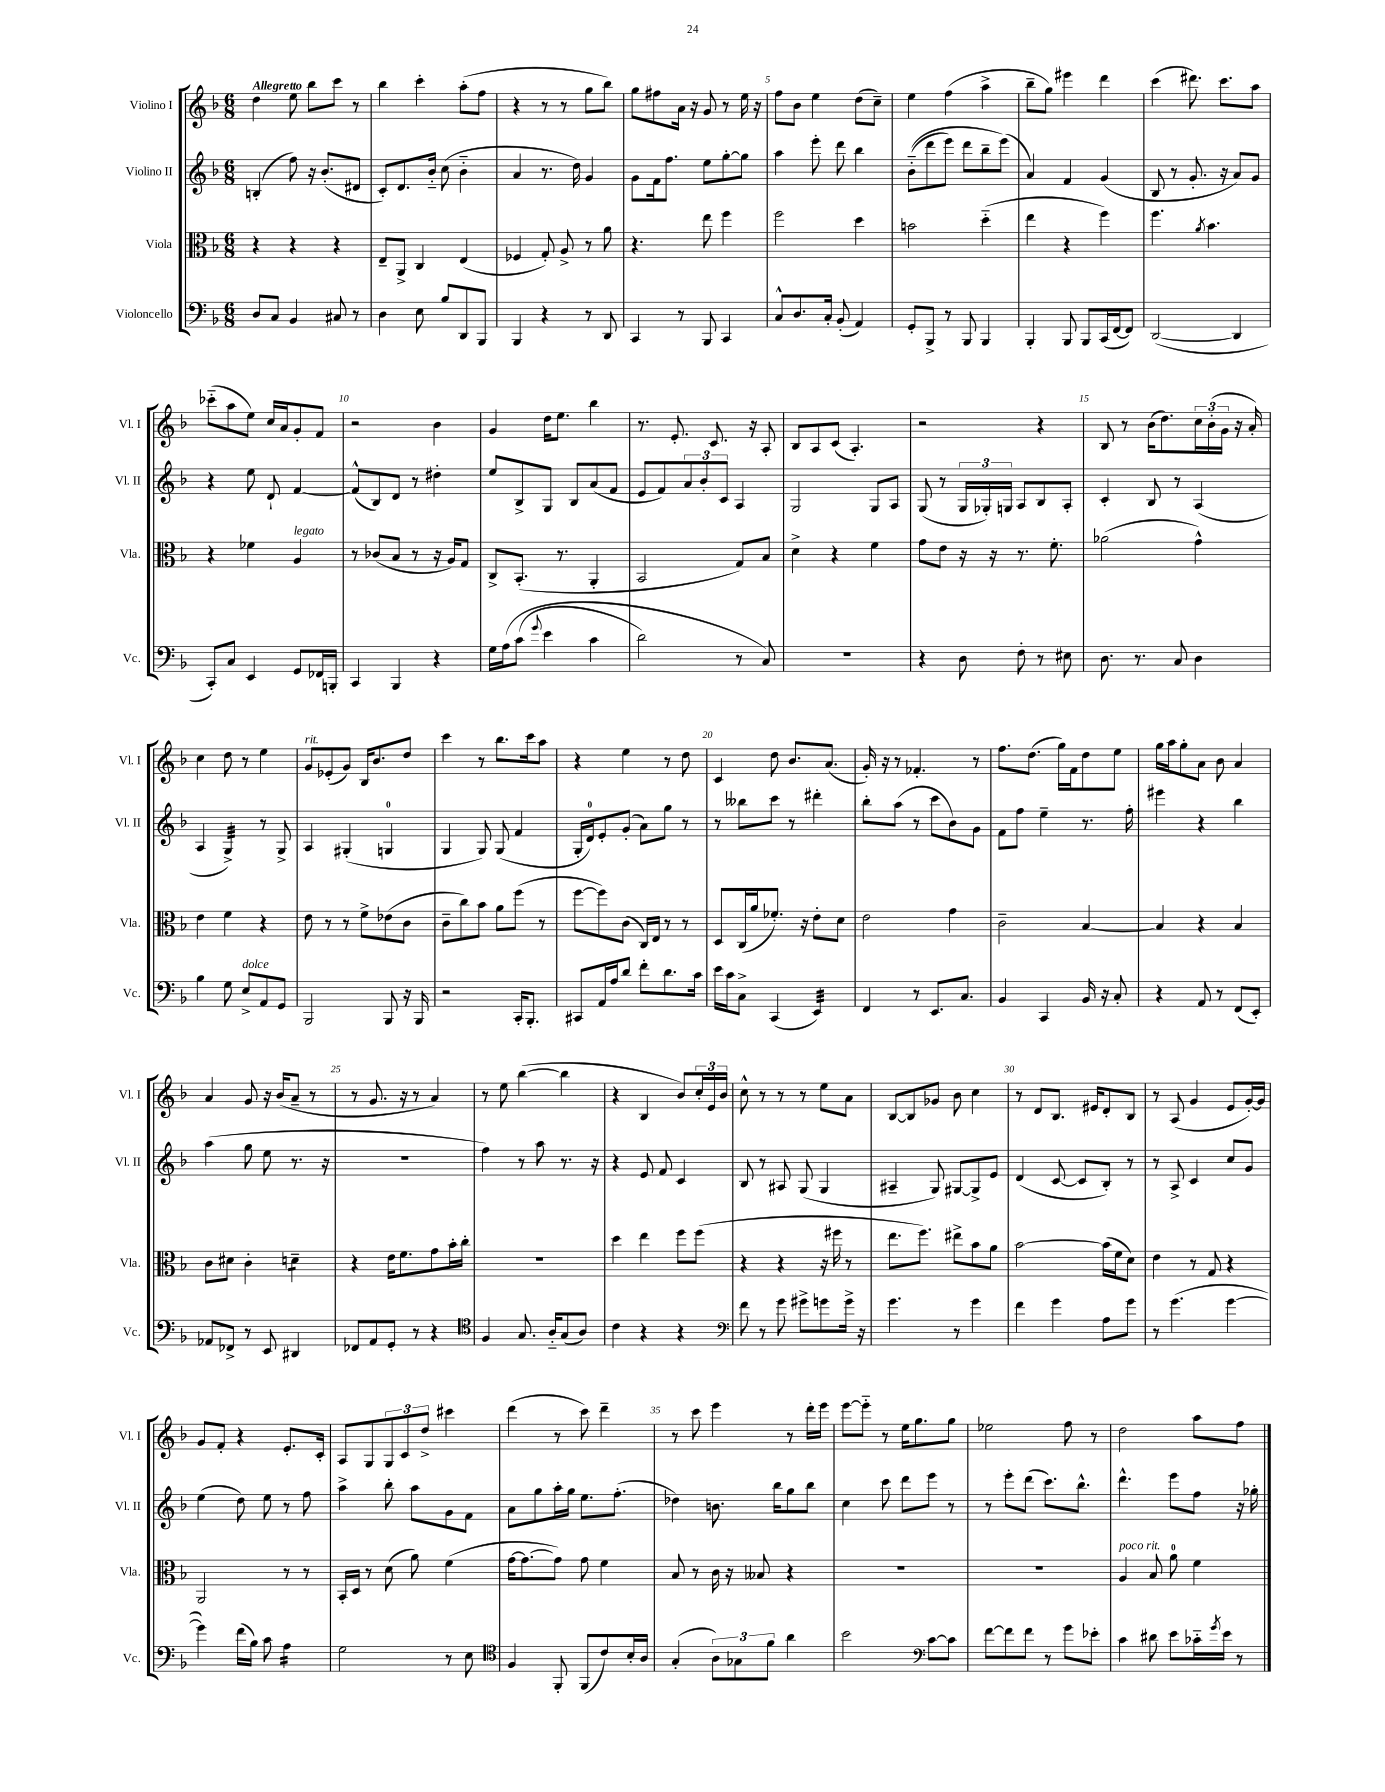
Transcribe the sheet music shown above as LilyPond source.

<<
\new StaffGroup <<
\new Staff = "s0" \with { instrumentName = "Violino I" shortInstrumentName = "Vl. I" } {
    \clef treble \key f \major \numericTimeSignature \time 6/8 \tempo "Allegretto"
    d''4 e''8 bes''8 c'''8 r8 |
    bes''4 c'''4-. a''8-.( f''8 |
    r4 r8 r8 g''8 bes''8) |
    g''8 fis''8 a'16 r16 g'8 r8 e''16 r16 |
    f''8 bes'8 e''4 d''8( c''8--) |
    e''4 f''4( a''4-> |
    bes''8-- g''8) eis'''4 d'''4 |
    c'''4( dis'''8.) c'''8. a''8 |
    ces'''8-_( a''8 e''8) c''16 a'16 g'8-. f'8 |
    r2 bes'4 |
    g'4 d''16 e''8. bes''4 |
    r8. e'8.-. c'8. r16 a8-. |
    bes8 a8 c'8( a4.-.) |
    r2 r4 |
    bes8 r8 bes'16( d''8.) \tuplet 3/2 { c''16 bes'16-.( g'16 } r16 a'16-.) |
    c''4 d''8 r8 e''4 |
    g'8^\markup { \italic "rit." } ees'8-.( g'8) bes16 bes'8. d''8 |
    c'''4 r8 bes''8. c'''16 a''8 |
    r4 e''4 r8 d''8 |
    c'4 d''8 bes'8. a'8.( |
    g'16-.) r16 r8 fes'4.-. r8 |
    f''8. d''8.( g''16) f'16 d''8 e''8 |
    g''16 a''16 g''8-. a'8 bes'8 a'4 |
    a'4 g'8 r16 bes'16( a'8-- r8 |
    r8 g'8. r16 r8 a'4) |
    r8 e''8 bes''4~( bes''4 |
    r4 bes4 bes'8) \tuplet 3/2 { c''16-. e'16 bes'16 } |
    c''8-^ r8 r8 r8 e''8 a'8 |
    bes8~ bes8 ges'8 bes'8 c''4 |
    r8 d'8 bes8. eis'16 d'8-. bes8 |
    r8 a8( g'4 e'8 g'16~-.) g'16 |
    g'8 f'8-. r4 e'8.-. c'16-. |
    a8 g8 \tuplet 3/2 { g8 c'8 d''8-> } cis'''4 |
    d'''4( r8 c'''8) d'''4-- |
    r8 c'''8 e'''4 r8 d'''16-. e'''16 |
    e'''8~ e'''8-_ r8 e''16 g''8. g''8 |
    ees''2 f''8 r8 |
    d''2 a''8 f''8 \bar "|." |
}
\new Staff = "s1" \with { instrumentName = "Violino II" shortInstrumentName = "Vl. II" } {
    \clef treble \key f \major \numericTimeSignature \time 6/8
    b4-.( f''8) r16 bes'8.-.( dis'8 |
    c'8-.) d'8. bes'16-_ c''8( bes'4-_ |
    a'4 r8. d''16) g'4 |
    g'8 f'16 f''8. e''8 g''8~-. g''8 |
    a''4 e'''8-. d'''8 bes''4 |
    bes'8-_(\( d'''8 e'''8) d'''8 bes''8-- e'''8(\) |
    a'4) f'4 g'4( |
    bes8 r8 g'8.-. r16 a'8) g'8 |
    r4 e''8 d'8-! f'4~ |
    f'8-^( bes8) d'8 r8 dis''4-. |
    e''8 bes8-> g8 bes8 a'8( f'8 |
    e'8 f'8) \tuplet 3/2 { a'8 bes'8-. c'8 } a4 |
    g2 g8 a8 |
    g8( r8 \tuplet 3/2 { g16 ges16-.) g16 } a8 bes8 a8-. |
    c'4-. bes8 r8 a4( |
    a4 g4:32->) r8 g8-> |
    a4 gis4-.( g4-0 |
    g4 g8) g8( f'4 |
    g16-. d'16-0) e'8-. g'8-.( a'8) g''8 r8 |
    r8 beses''8 c'''8 r8 dis'''4-. |
    bes''8-. a''8( r8 c'''8 bes'8) g'8 |
    f'8 f''8 e''4-- r8. f''16-. |
    eis'''4 r4 bes''4 |
    a''4( g''8 e''8 r8. r16 |
    R2. |
    f''4) r8 a''8 r8. r16 |
    r4 e'8 f'8 c'4 |
    bes8 r8 ais8 g8( g4 |
    ais4-- g8) gis8~ gis8-> e'8 |
    d'4( c'8~ c'8 bes8-.) r8 |
    r8 a8-> c'4 c''8 g'8 |
    e''4( d''8) e''8 r8 f''8 |
    a''4-> bes''8-. a''8 g'8 f'8 |
    a'8 g''8 a''16-. g''16 e''8. f''8.-.( |
    des''4) b'8. bes''16 g''8 bes''8 |
    c''4 c'''8 d'''8 e'''8 r8 |
    r8 e'''8-. d'''8( c'''8.) bes''8.-^ |
    d'''4.-^ e'''8 f''8 r16 ges''16-. \bar "|." |
}
\new Staff = "s2" \with { instrumentName = "Viola" shortInstrumentName = "Vla." } {
    \clef alto \key f \major \numericTimeSignature \time 6/8
    r4 r4 r4 |
    e8-- a,8-> c4 e4( |
    fes4 g8-.) a8-> r8 a'8 |
    r4. e''8 f''4 |
    f''2 d''4 |
    b'2 d''4-_( |
    e''4 r4 f''4) |
    f''4. \acciaccatura { a'8 } bes'4. |
    r4 fes'4 a4^\markup { \italic "legato" } |
    r8 ces'8( bes8 r8 r16 a16) g8 |
    c8-> bes,8.-.( r8. a,4-. |
    bes,2 g8) bes8 |
    d'4-> r4 f'4 |
    g'8 e'8 r16 r16 r8. f'8.-. |
    aes'2( g'4-^) |
    e'4 f'4 r4 |
    e'8 r8 r8 f'8-> ees'8( c'8 |
    c'8-- c''8) bes'8 a'8 f''8( r8 |
    f''8~ f''8) c'8( c16) e16 r8 r8 |
    d8 c16( a'16 fes'8.-.) r16 e'8-. d'8 |
    e'2 g'4 |
    c'2-- bes4~ |
    bes4 r4 bes4 |
    c'8 dis'8 c'4-. d'4:8-- |
    r4 e'16 f'8. g'8 bes'16-. c''16-. |
    R2. |
    d''4 e''4 f''8 f''8( |
    r4 r4 r16 fis''16 r8 |
    e''8. f''8.) eis''8-> bes'8 a'8 |
    bes'2~ bes'16( f'16 d'8) |
    e'4 r8 g8 r4 |
    a,2 r8 r8 |
    bes,16-. d16 r8 d'8( a'8) f'4( |
    g'16~ g'8.~ g'8) g'8 f'4 |
    bes8 r8 c'16 r16 beses8 r4 |
    R2. |
    R2. |
    a4^\markup { \italic "poco rit." } bes8 a'8-0 f'4 \bar "|." |
}
\new Staff = "s3" \with { instrumentName = "Violoncello" shortInstrumentName = "Vc." } {
    \clef bass \key f \major \numericTimeSignature \time 6/8
    d8 c8 bes,4 cis8 r8 |
    d4 e8 bes8 d,8 bes,,8 |
    bes,,4 r4 r8 d,8 |
    c,4 r8 bes,,8 c,4 |
    c8-^ d8. c16-. bes,8-.( a,4) |
    g,8-. bes,,8-> r8 bes,,8 bes,,4 |
    bes,,4-. bes,,8 bes,,8 c,16( f,16~ f,8) |
    d,2~( d,4 |
    c,8-.) c8 e,4 g,8 fes,16 b,,16-. |
    c,4 bes,,4 r4 |
    g16 a16\( c'8( \appoggiatura { g'8 } e'4 c'4 |
    d'2) r8 c8\) |
    R2. |
    r4 d8 f8-. r8 eis8 |
    d8. r8. c8 d4 |
    bes4 g8 e8->^\markup { \italic "dolce" } a,8 g,8 |
    bes,,2 bes,,8 r16 bes,,16 |
    r2 c,16-. bes,,8.-. |
    cis,8 a,16 a16 d'8 f'8-. d'8. c'16 |
    e'16 c'16 c8-> c,4( e,4:32) |
    f,4 r8 e,8. c8. |
    bes,4 c,4 bes,16 r16 c8-. |
    r4 a,8 r8 f,8( e,8-.) |
    aes,8 fes,8-> r8 e,8 dis,4 |
    fes,8 a,8 g,8-. r8 r4 |
    \clef tenor f4 g8. a16-_ g8( a8) |
    c'4 r4 r4 |
    \clef bass f'8 r8 g'8 gis'8-> g'8 g'16-> r16 |
    g'4. r8 g'4 |
    f'4 g'4 a8 g'8 |
    r8 g'4.( g'4~ |
    g'4) f'16( bes16) c'8 a4:16 |
    g2 r8 e8 |
    \clef tenor f4 f,8-. f,8( c'8) bes16-. a16 |
    g4-.( \tuplet 3/2 { a8) ges8 f'8 } a'4 |
    bes'2 \clef bass c'8~ c'8 |
    f'8~ f'8 f'8 r8 g'8 ees'8-. |
    c'4 dis'8 e'8 ces'16-_ \acciaccatura { g'8 } e'16 r8 \bar "|." |
}
>>
>>
\layout { \context { \Score \override BarNumber.break-visibility = ##(#f #t #t) barNumberVisibility = #(every-nth-bar-number-visible 5) } }
